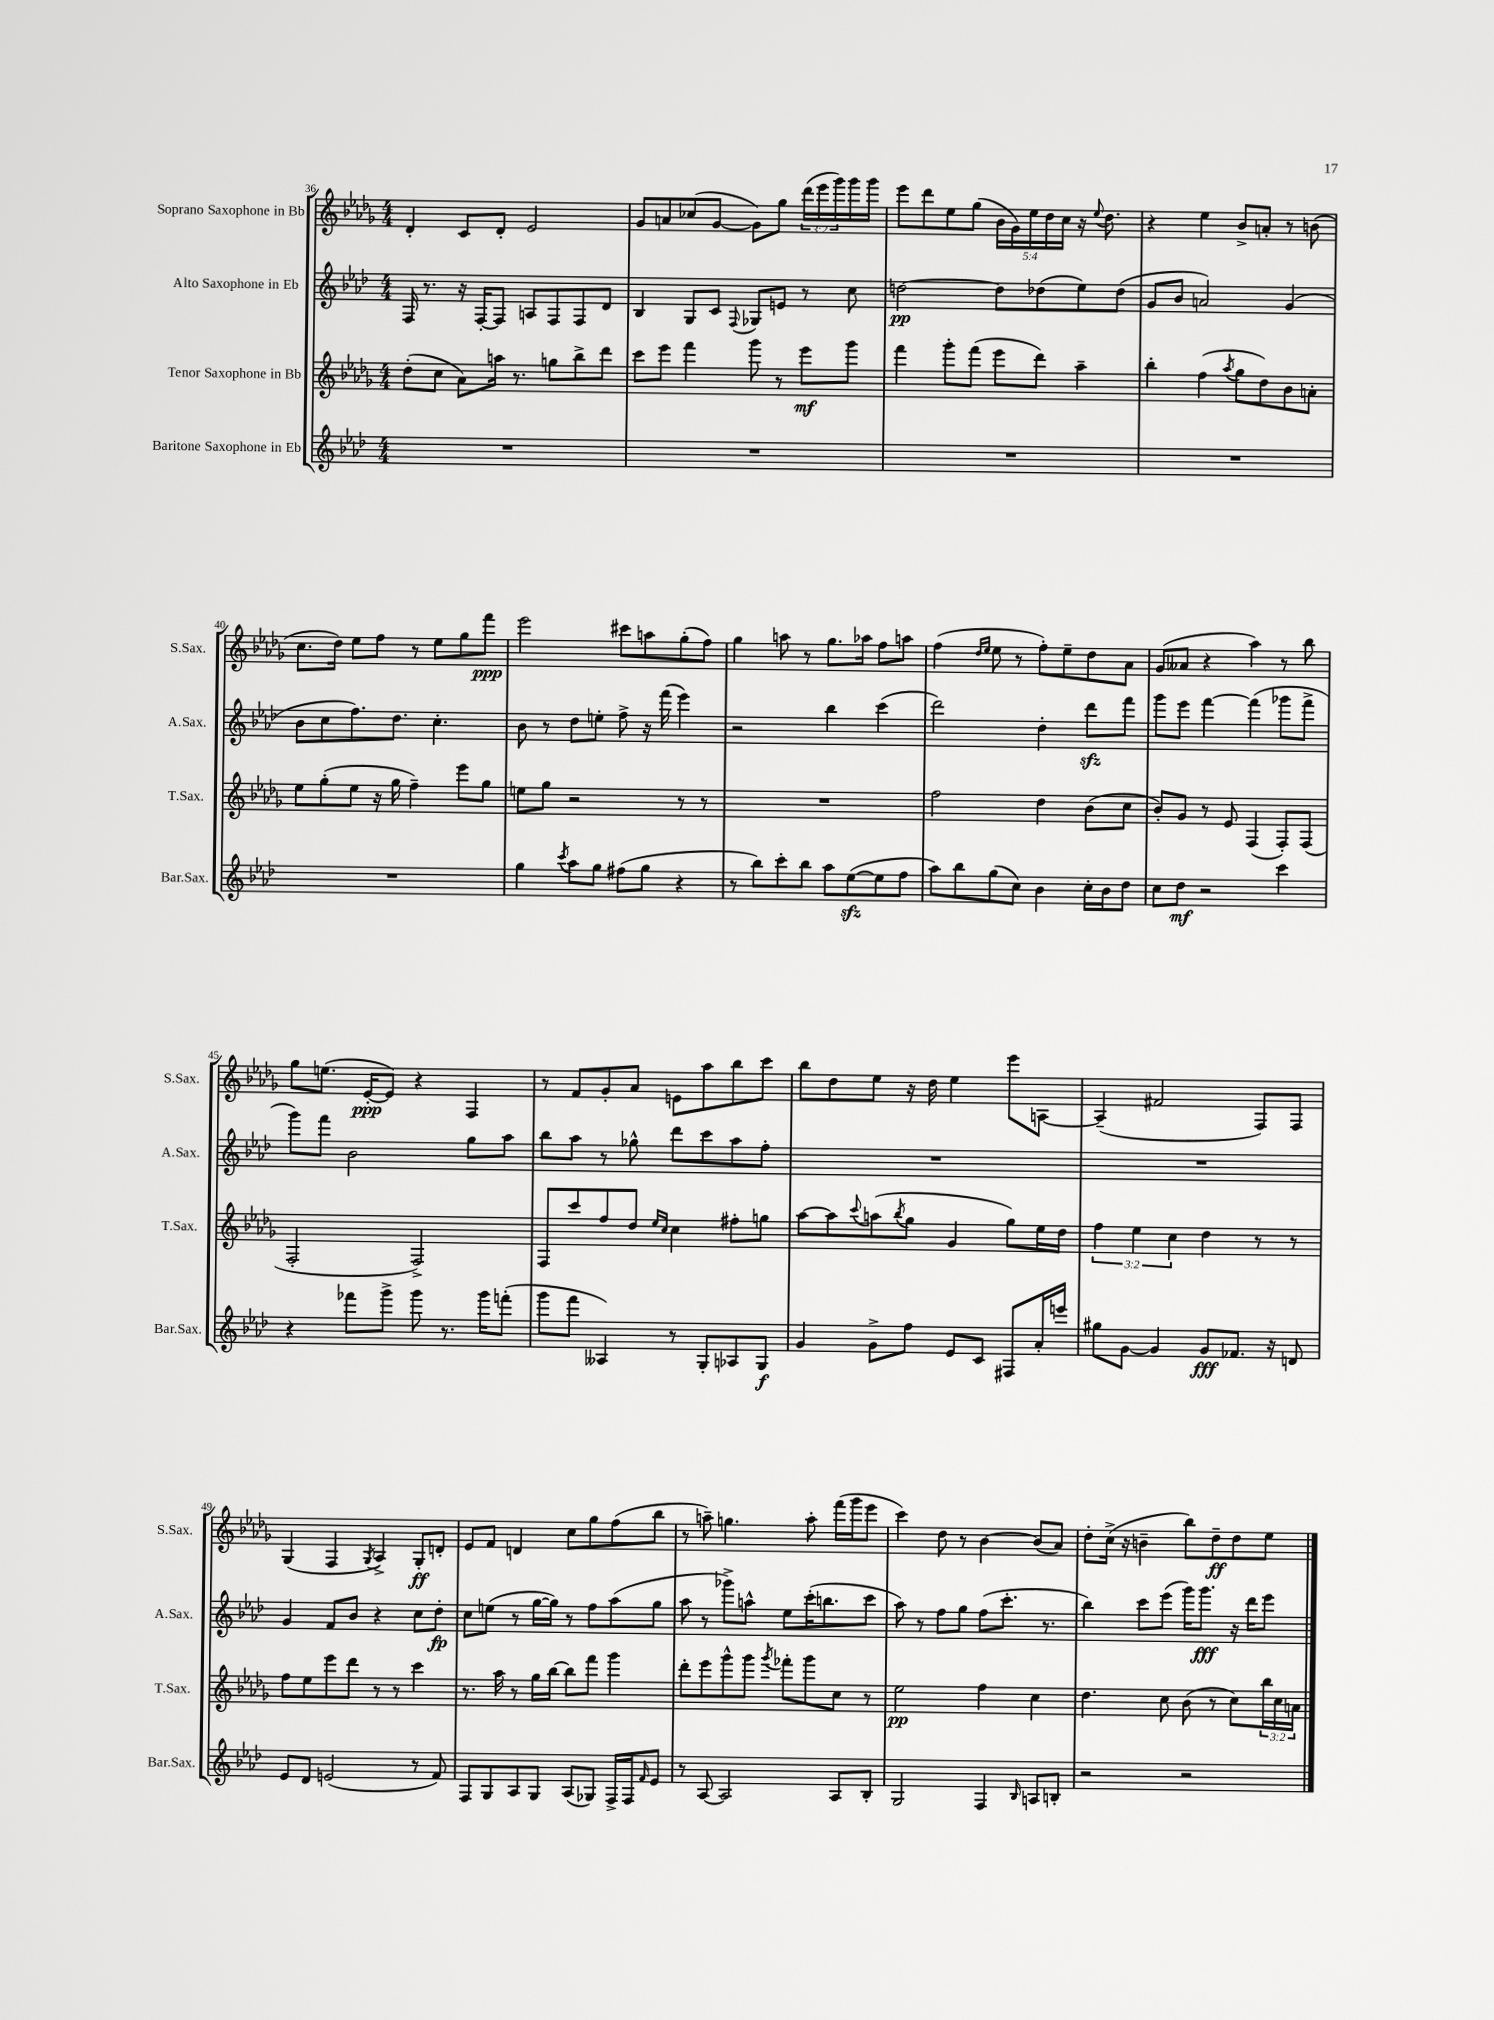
<<
\new StaffGroup <<
\new Staff = "s0" \with { instrumentName = "Soprano Saxophone in Bb" shortInstrumentName = "S.Sax." } {
    \clef treble \key des \major \numericTimeSignature \time 4/4 \override Staff.TupletNumber.text = #tuplet-number::calc-fraction-text
    des'4-. c'8 des'8-. ees'2 |
    ges'8 a'8 ces''8( ges'8~ ges'8) ges''8 \tuplet 3/2 { des'''16( ees'''16 ges'''16) } ges'''16 ges'''16 |
    ees'''8 des'''8 ees''8 ges''8( \tuplet 5/4 { bes'16 ges'16) ees''16 des''16 c''16 } r16 \appoggiatura { ees''8 } des''8. |
    r4 ees''4 bes'8-> a'8-. r8 b'8( |
    c''8. des''16) ees''8 f''8 r8 ees''8 ges''8 f'''8\ppp |
    ees'''2 cis'''8 a''8 ges''8-.( f''8) |
    ges''4 a''8 r8 ges''8. aes''16 f''8 a''8 |
    f''4( \grace { des''16 ees''16 } ees''8 r8 f''8-.) ees''8-- des''8 aes'8 |
    ges'8( aeses'8 r4 aes''4) r8 bes''8 |
    ges''8 e''8.( ees'16~-.\ppp ees'8) r4 f4 |
    r8 f'8 ges'8-. aes'8 e'8 aes''8 bes''8 c'''8 |
    bes''8 des''8 ees''8 r16 des''16 ees''4 ees'''8 a8~ |
    a4--( fis'2 f8) f8 |
    ges4( f4 \acciaccatura { ges8 } aes4->) ges8-.\ff d'8-. |
    ees'8 f'8 d'4 c''8 ges''8 f''8( bes''8 |
    r8 a''8--) g''4. a''8-. f'''16( ges'''16 ees'''8 |
    c'''4) des''8 r8 bes'4~ bes'8( aes'8) |
    des''8-. c''16->( r16 b'4-- bes''8) des''8--\ff des''8 ees''8 \bar "|." |
}
\new Staff = "s1" \with { instrumentName = "Alto Saxophone in Eb" shortInstrumentName = "A.Sax." } {
    \clef treble \key aes \major \numericTimeSignature \time 4/4
    f16 r8. r16 f16~-. f8 a8 f8 f8 des'8 |
    bes4 g8 c'8 \appoggiatura { f8 } ges8 e'8 r8 c''8 |
    d''2~\pp d''8 des''8( ees''8) des''8( |
    g'8 bes'8 a'2) g'4( |
    bes'8 c''8 f''8.) des''8. c''4.-. |
    bes'8 r8 des''8 e''8-. f''8-> r16 f'''16( ees'''4) |
    r2 bes''4 c'''4( |
    des'''2) des''4-. des'''8\sfz f'''8 |
    g'''8 ees'''8 f'''4~ f'''4( ges'''8 f'''8-> |
    g'''8) f'''8 bes'2 g''8 aes''8 |
    bes''8 aes''8 r8 ges''8-^ des'''8 c'''8 aes''8 f''8-. |
    R1 |
    R1 |
    g'4 f'8 bes'8 r4 c''8 des''8-.\fp |
    c''8 e''8( r8 g''16~ g''16) r8 f''8 aes''8( g''8 |
    aes''8 r8 ges'''8->) a''8-^ ees''8 c'''16-.( b''8. c'''8 |
    aes''8) r8 f''8 g''8 f''8( c'''8.-. r8. |
    bes''4) c'''8 ees'''8( g'''16) g'''8.\fff r16 des'''16 ees'''8 \bar "|." |
}
\new Staff = "s2" \with { instrumentName = "Tenor Saxophone in Bb" shortInstrumentName = "T.Sax." } {
    \clef treble \key des \major \numericTimeSignature \time 4/4 \override Staff.TupletNumber.text = #tuplet-number::calc-fraction-text
    des''8-.( c''8 aes'8) a''16 r8. g''8 bes''8-> des'''8 |
    c'''8 ees'''8 f'''4 ges'''8 r8 ees'''8\mf ges'''8 |
    f'''4 ges'''8-. f'''8( ees'''8 des'''8) aes''4-- |
    bes''4-. f''4( \acciaccatura { aes''8 } ges''8 des''8) bes'8 a'8-. |
    ees''8 ges''8-.( ees''8 r16 ges''16 f''4--) ees'''8 ges''8 |
    e''8 ges''8 r2 r8 r8 |
    R1 |
    f''2 des''4 bes'8( c''8 |
    bes'8-.) ges'8 r8 ees'8 f4( f8-.) f8( |
    f2-. f2->) |
    f8 c'''8 f''8 des''8 \grace { ees''16 c''16 } c''4 fis''8-. g''8 |
    aes''8~ aes''8 \appoggiatura { c'''8 } a''8( \acciaccatura { bes''8 } ges''8 ges'4 ges''8) ees''16 des''16 |
    \tuplet 3/2 { f''4 ees''4 c''4 } des''4 r8 r8 |
    f''8 ees''8 ees'''8 des'''8 r8 r8 c'''4 |
    r8. aes''16 r8 ges''16 bes''16~ bes''8 f'''8 ges'''4 |
    des'''8-. ees'''8 ges'''8-^ ges'''8 \acciaccatura { ges'''8 } fes'''8-. ges'''8 c''8 r8 |
    ees''2\pp f''4 c''4 |
    des''4. c''8 bes'8( r8 c''8) \tuplet 3/2 { bes''16 c''16 a'16 } \bar "|." |
}
\new Staff = "s3" \with { instrumentName = "Baritone Saxophone in Eb" shortInstrumentName = "Bar.Sax." } {
    \clef treble \key aes \major \numericTimeSignature \time 4/4
    R1 |
    R1 |
    R1 |
    R1 |
    R1 |
    g''4 \acciaccatura { c'''8 } aes''8 g''8 fis''8( g''8 r4 |
    r8 bes''8) c'''8-. bes''8 aes''8 ees''8~\sfz( ees''8 f''8 |
    aes''8) bes''8 g''8( c''8) bes'4 c''16-. bes'16 des''8 |
    c''8 des''8\mf r2 c'''4 |
    r4 fes'''8 g'''8-> g'''8 r8. g'''16 f'''8-.( |
    g'''8 f'''8 aeses4) r8 g8-. aes8 g8\f |
    g'4 g'8-> f''8 ees'8 c'8 fis8 aes'16-. e'''16 |
    gis''8 g'8~ g'4 g'8\fff fes'8. r16 d'8 |
    ees'8 des'8 e'2( r8 f'8) |
    f8 g8 aes8 g8 aes8( ges8) f16-> f16 \grace { f'16 } ees'8 |
    r8 aes8~ aes2 aes8 bes8-. |
    g2 f4 \grace { bes16 } a8 b8-. |
    r2 r2 \bar "|." |
}
>>
>>
\layout { \context { \Score currentBarNumber = #36 } }
